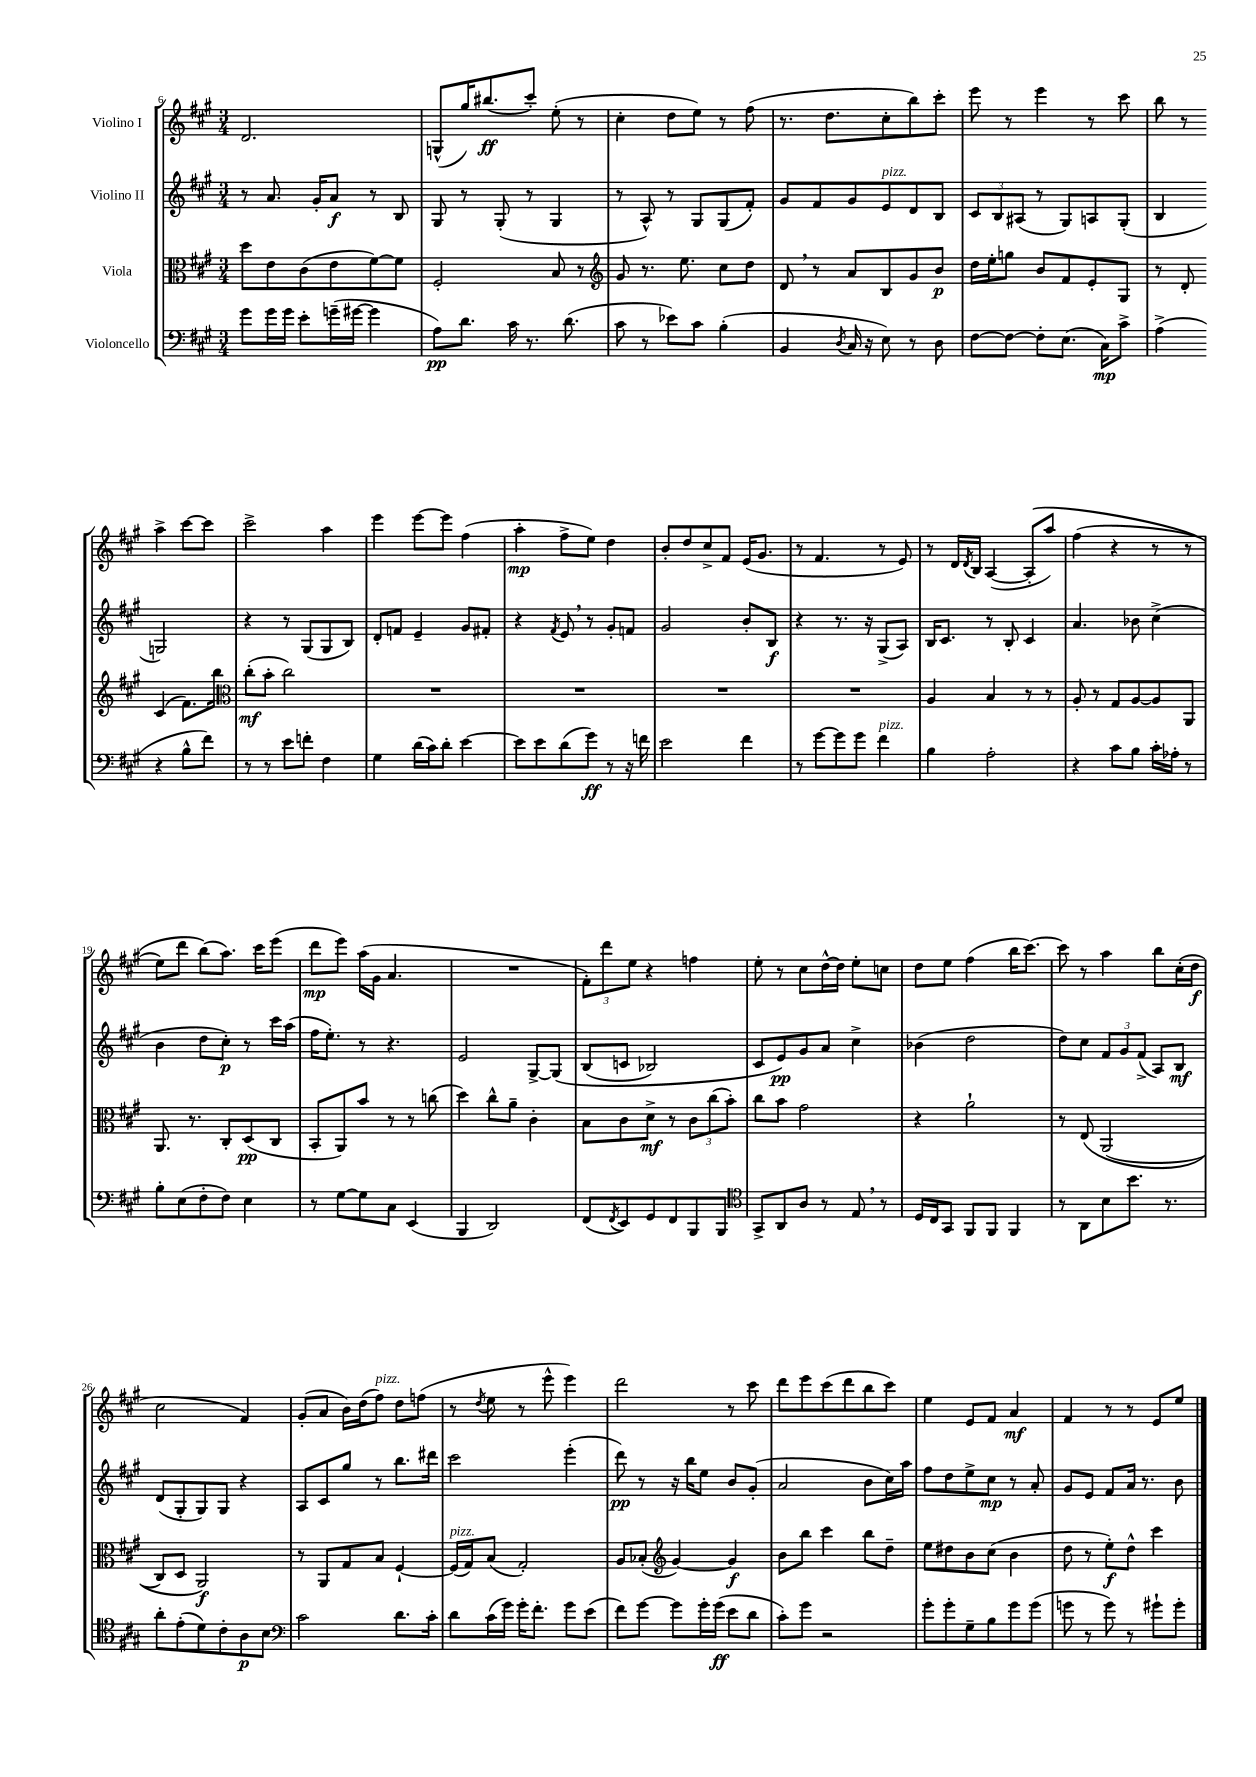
<<
\new StaffGroup <<
\new Staff = "s0" \with { instrumentName = "Violino I" } {
    \clef treble \key a \major \numericTimeSignature \time 3/4
    d'2. |
    g8-^( gis''16) bis''8.\ff( cis'''8-.) e''8-.( r8 |
    cis''4-. d''8 e''8) r8 fis''8( |
    r8. d''8. cis''8-. b''8) cis'''8-. |
    e'''8 r8 e'''4 r8 cis'''8 |
    b''8 r8 a''4-> cis'''8~ cis'''8 |
    cis'''2-> a''4 |
    e'''4 e'''8~ e'''8 fis''4( |
    a''4-.\mp fis''8-> e''8) d''4 |
    b'8-. d''8 cis''8-> fis'8 e'16( gis'8. |
    r8 fis'4. r8 e'8) |
    r8 d'16 \acciaccatura { d'8 } b16 a4~( a8-.\( a''8) |
    fis''4( r4 r8 r8 |
    e''8) d'''8 b''8(\) a''8.) cis'''16 e'''8( |
    d'''8\mp e'''8) a''16( gis'16 a'4. |
    R2. |
    \tuplet 3/2 { fis'8-.) d'''8 e''8 } r4 f''4 |
    e''8-. r8 cis''8 d''16~-^ d''16 e''8-. c''8 |
    d''8 e''8 fis''4( b''16 cis'''8.~) |
    cis'''8 r8 a''4 b''8 cis''16-.( d''16\f |
    cis''2 fis'4) |
    gis'8-.( a'8 b'16) d''16( fis''8^\markup { \italic "pizz." }) d''8 f''8( |
    r8 \acciaccatura { d''8 } e''8 r8 e'''8-^ e'''4) |
    d'''2 r8 cis'''8 |
    d'''8 e'''8 cis'''8( d'''8 b''8 cis'''8) |
    e''4 e'8 fis'8 a'4\mf |
    fis'4 r8 r8 e'8 e''8 \bar "|." |
}
\new Staff = "s1" \with { instrumentName = "Violino II" } {
    \clef treble \key a \major \numericTimeSignature \time 3/4
    r8 a'8. gis'16-. a'8\f r8 b8 |
    gis8 r8 gis8-.( r8 gis4 |
    r8 a8-^) r8 gis8 gis8( fis'8-.) |
    gis'8 fis'8 gis'8 e'8^\markup { \italic "pizz." } d'8 b8 |
    \tuplet 3/2 { cis'8 b8 ais8( } r8 gis8) a8 gis8-.( |
    b4 g2) |
    r4 r8 gis8( gis8 b8) |
    d'8-. f'8 e'4-- gis'8 fis'8-. |
    r4 \acciaccatura { fis'8 } e'8 \breathe r8 gis'8-. f'8 |
    gis'2 b'8-. b8\f |
    r4 r8. r16 gis8->( a8) |
    b16 cis'8. r8 b8-. cis'4 |
    a'4. bes'8 cis''4->( |
    b'4 d''8 cis''8-.\p) r8 cis'''16 a''16( |
    fis''16 e''8.-.) r8 r4. |
    e'2 gis8~-> gis8\( |
    b8( c'8 bes2) |
    cis'8 e'8\pp\) gis'8 a'8 cis''4-> |
    bes'4( d''2 |
    d''8) cis''8 \tuplet 3/2 { fis'8 gis'8 fis'8->( } a8) b8\mf |
    d'8( gis8-. gis8) gis8 r4 |
    a8 cis'8 gis''8 r8 b''8. dis'''16 |
    cis'''2 e'''4-.( |
    d'''8\pp) r8 r16 b''16 e''8 b'8 gis'8-.( |
    a'2 b'8 cis''16) a''16 |
    fis''8 d''8 e''8-> cis''8\mp r8 a'8-. |
    gis'8 e'8 fis'8 a'16 r8. b'8 \bar "|." |
}
\new Staff = "s2" \with { instrumentName = "Viola" } {
    \clef alto \key a \major \numericTimeSignature \time 3/4
    d''8 e'8 cis'8( e'8 fis'8~) fis'8 |
    fis2-. b8 r8 |
    \clef treble gis'8 r8. e''8. cis''8 d''8 |
    d'8 \breathe r8 a'8 b8 gis'8 b'8\p |
    d''16 e''16-. g''8 b'8 fis'8 e'8-. gis8 |
    r8 d'8-. cis'4( fis'8.) b''16 |
    \clef alto cis''8-.\mf( b'8-. cis''2) |
    R2. |
    R2. |
    R2. |
    R2. |
    a4 b4 r8 r8 |
    a8-. r8 gis8 a8~ a8 a,8 |
    a,8. r8. cis8-. d8\pp( cis8 |
    b,8-. a,8) b'8 r8 r8 c''8( |
    d''4) cis''8-^ a'8-- cis'4-. |
    b8 cis'8 d'8->\mf r8 \tuplet 3/2 { cis'8 cis''8( b'8-.) } |
    cis''8 b'8 gis'2 |
    r4 a'2-! |
    r8 e8\( a,2( |
    cis8) d8 a,2\f\) |
    r8 a,8 gis8 b8 fis4~-! |
    fis16^\markup { \italic "pizz." }( gis16) b8( gis2-.) |
    a8 bes8-.( \clef treble gis'4~) gis'4\f |
    b'8 b''8 cis'''4 b''8 d''8-- |
    e''8 dis''8 b'8 cis''8( b'4 |
    d''8 r8 e''8-.\f) d''8-^ cis'''4 \bar "|." |
}
\new Staff = "s3" \with { instrumentName = "Violoncello" } {
    \clef bass \key a \major \numericTimeSignature \time 3/4
    gis'8 gis'16 gis'16 e'8-. g'16--( gis'16~ gis'4 |
    a8\pp) d'8. cis'16 r8. d'8.( |
    cis'8 r8 ees'8) cis'8 b4-.( |
    b,4 \acciaccatura { d8 } cis16 r16 e8) r8 d8 |
    fis8~ fis8~ fis8-. e8.( cis16\mp) cis'8-> |
    a4->( r4 b8-^ fis'8) |
    r8 r8 e'8 f'8-. fis4 |
    gis4 d'16( cis'16) d'8-. e'4~ |
    e'8 e'8 d'8( gis'8\ff) r8 r16 f'16 |
    e'2 fis'4 |
    r8 gis'8~ gis'8 gis'8 fis'4^\markup { \italic "pizz." } |
    b4 a2-. |
    r4 cis'8 b8 cis'16-. aes16-. r8 |
    b8-. e8( fis8-. fis8) e4 |
    r8 gis8~ gis8 cis8 e,4( |
    b,,4 d,2) |
    fis,8( \acciaccatura { fis,8 } e,8) gis,8 fis,8 b,,8 b,,8 |
    \clef tenor gis,8-> a,8 a8 r8 e8 \breathe r8 |
    d16 cis16 gis,8 fis,8 fis,8 fis,4 |
    r8 a,8 b8 b'8. r8. |
    a'8-. e'8-.( d'8) cis'8-. a8\p b8 |
    \clef bass cis'2 d'8. cis'16-. |
    d'8 cis'16( gis'16) gis'16-. fis'8.-. gis'8 e'8( |
    fis'8) gis'8~ gis'8 gis'16-. gis'16\ff( e'8 d'8 |
    cis'8-.) gis'8 r2 |
    gis'8-. gis'8-. gis8-- b8 gis'8 gis'8( |
    g'8 r8 g'8) r8 gis'8-! gis'8-. \bar "|." |
}
>>
>>
\layout { \context { \Score currentBarNumber = #6 } }
